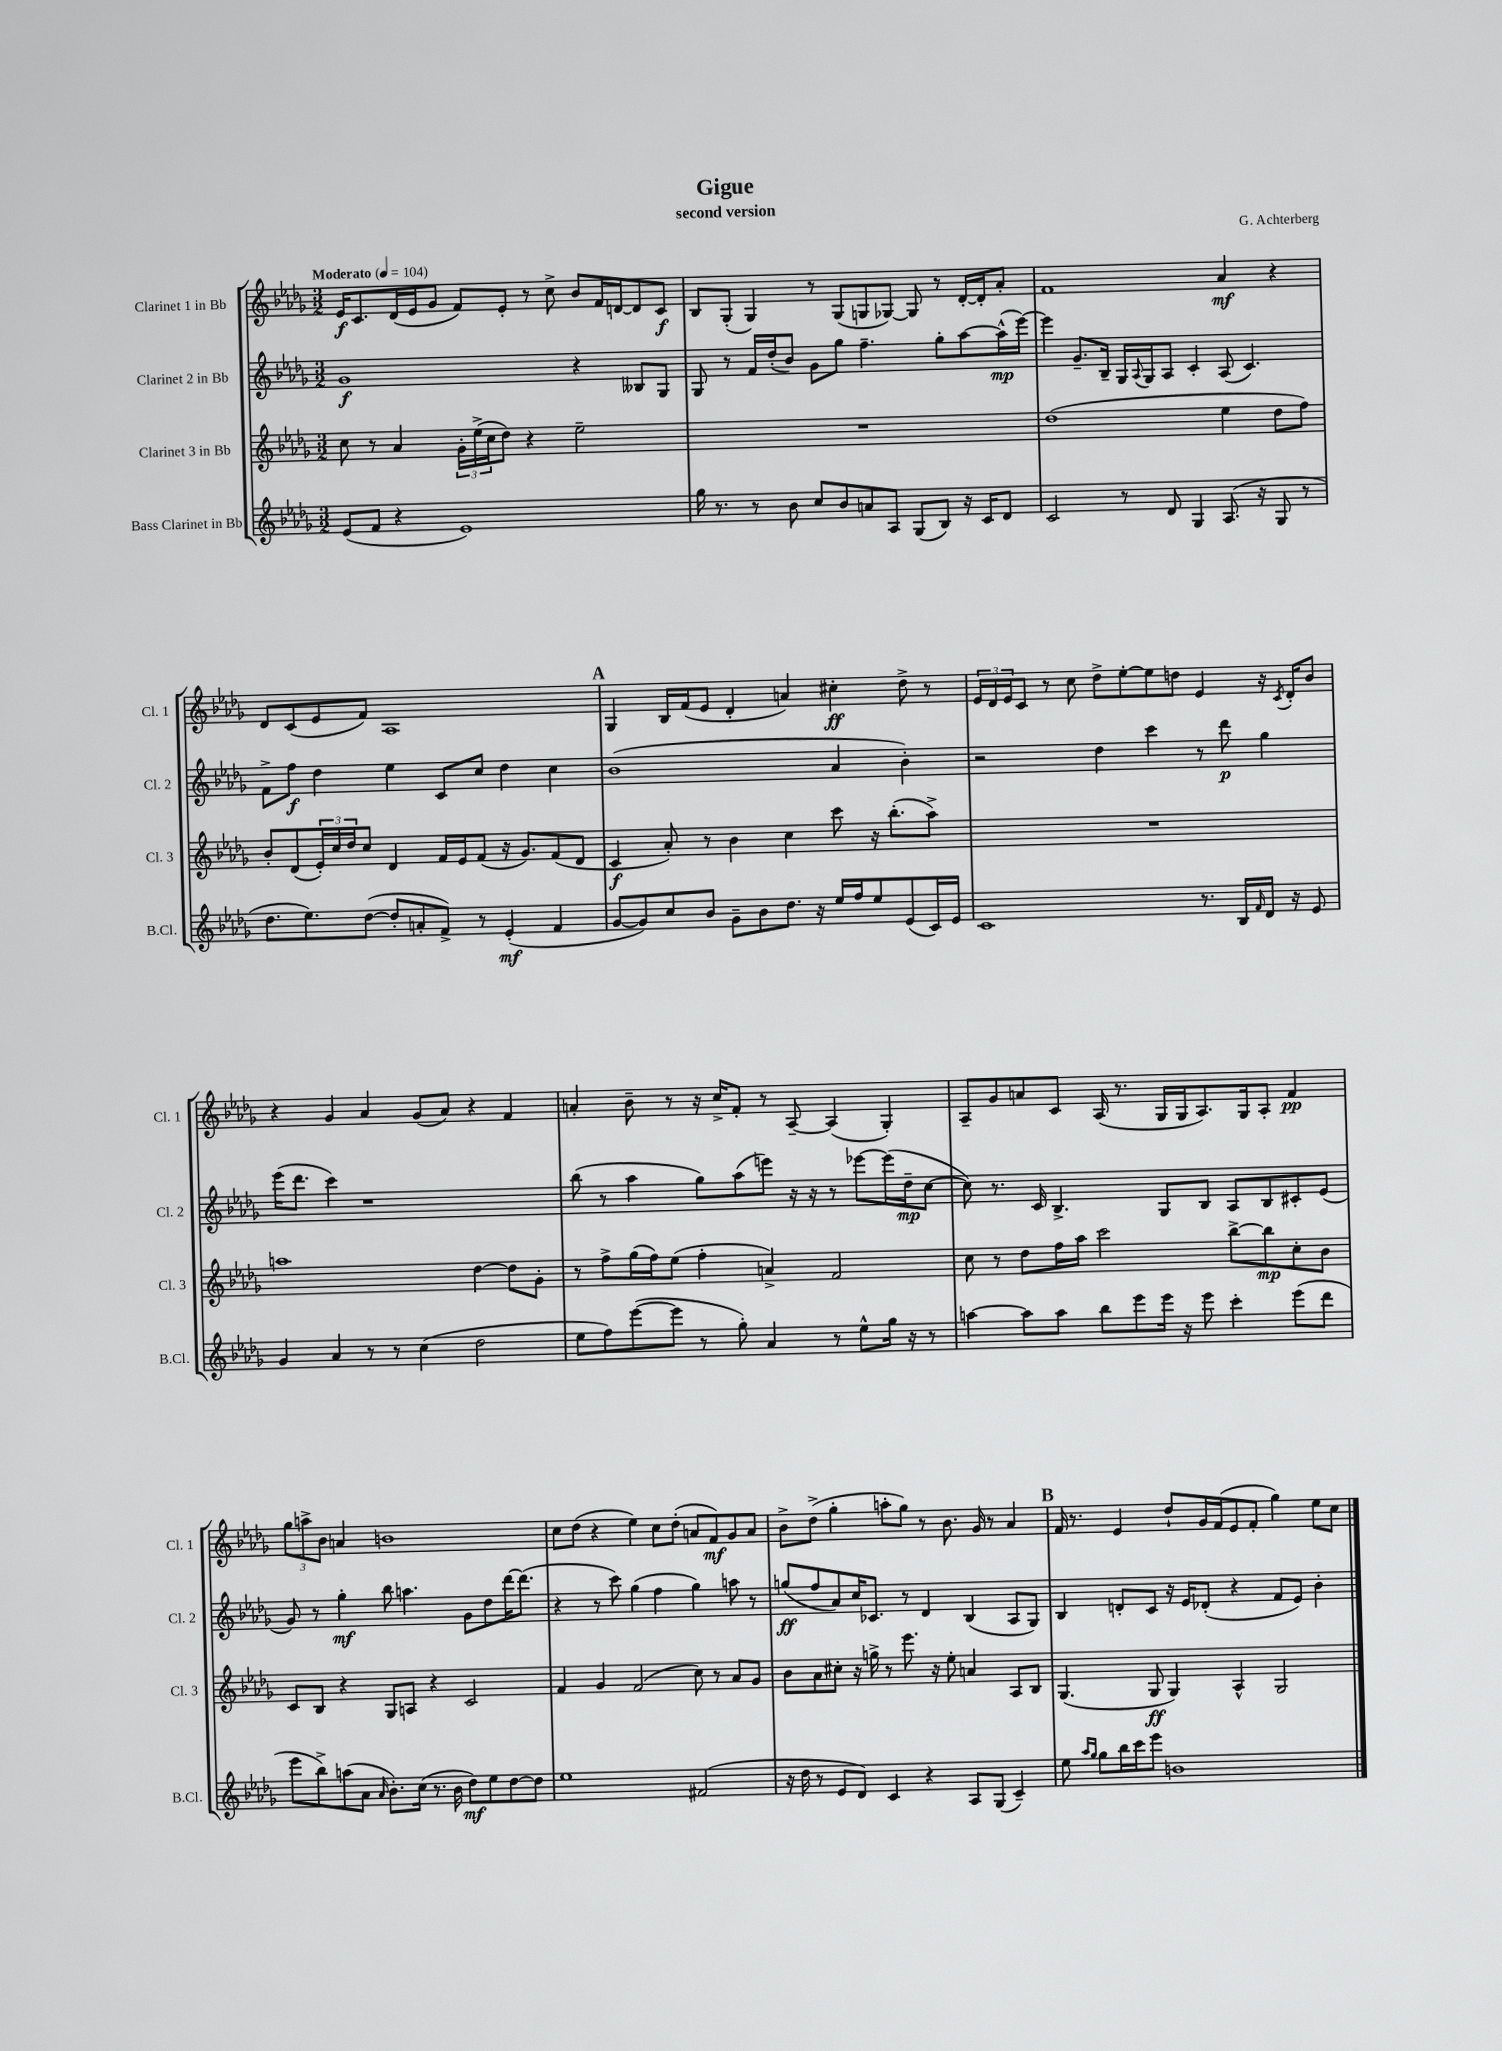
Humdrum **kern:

**kern	**kern	**kern	**kern
*staff4	*staff3	*staff2	*staff1
*clefG2	*clefG2	*clefG2	*clefG2
*k[b-e-a-d-g-]	*k[b-e-a-d-g-]	*k[b-e-a-d-g-]	*k[b-e-a-d-g-]
*M3/2	*M3/2	*M3/2	*M3/2
*MM104	*MM104	*MM104	*MM104
(8e-/L	8cc\	1g-	16e-/LK
.	.	.	8.c/
8f/J	8r	.	.
4r	4a-/	.	(16d-/L
.	.	.	16e-/J
.	.	.	8g-/J
1e-)	24g-'\LL	.	8f/L)
.	(24ee-^\	.	.
.	24cc\J	.	.
.	8dd-\J)	.	8e-'/J
.	4r	.	8r
.	.	.	8cc^\
.	2ee-~\	4r	8b-/L
.	.	.	16f/L
.	.	.	[16d/J
.	.	8B--/L	8d/]
.	.	8G-/J	8c/J
=	=	=	=
16gg-\	1.r	8G-/	8B-/L
8.r	.	.	.
.	.	8r	(8G-'/J
8r	.	16f/LL	4G-/)
.	.	(16dd-'/J	.
8b-\	.	8b-/J)	.
8cc/L	.	8g-\L	8r
8b-/	.	8gg-\J	(8G-/L
8a/	.	4.ff~\	8G/
8A-/J	.	.	[8G-/J)
(8G-/L	.	.	8G-/]
8B-/J)	.	8gg-'\L	8r
16r	.	[8aa-\	[16d-'/LL
16c/LK	.	.	16d-'/]J
8d-/J	.	(16aa-^^\]L	8a-'/J
.	.	[16eee-\JJ)	.
=	=	=	=
2c/	(1dd-	4eee-\]	1f
.	.	8.g-~/L	.
.	.	16B-~/Jk	.
8r	.	16G-/LL	.
.	.	8qqA-/	.
.	.	16G-/J	.
8d-/	.	8A-/J	.
4G-/	.	4c'/	.
(8.A-/	4ee-\	(8A-/	4a-/
.	.	4.c/)	.
16r	.	.	.
8G-/	8dd-\L	.	4r
8r	8ff\J)	.	.
=	=	=	=
8.dd-\L	8b-'/L	8f^\L	8d-/L
.	(8d-/	8ff\J	(8c/
8.ee-\)	.	.	.
.	24e-'/L)	4dd-\	8e-/
.	24cc/	.	.
.	24dd-/J	.	.
([8dd-\J	8cc/J	.	8f/J)
8dd-'/]L	4d-/	4ee-\	1A-
8a'/	.	.	.
8f^/J)	16f/LL	8c/L	.
.	16e-/J	.	.
8r	(8f/J	8cc/J	.
(4e-'/	16r	4dd-\	.
.	8.g-/L)	.	.
4f/	(8f/	4cc\	.
.	8d-/J	.	.
=	=	=	=
[8g-/L	4c/	(1b-	4G-/
8g-/])	.	.	.
8cc/	8a-'/)	.	16B-/LL
.	.	.	(16f/J
8b-/J	8r	.	8e-/J
8g-~\L	4b-\	.	4d-'/
8b-\	.	.	.
8.dd-\J	4cc\	.	4a/)
16r	.	.	.
16ee-/LL	8ccc\	4a-/	4cc#'\
16ff/J	.	.	.
8ee-/	16r	.	.
.	(8.bb-'\L	.	.
(8e-/	.	4b-'\)	8dd-^\
16c/L)	8aa-^\J)	.	8r
16e-/JJ	.	.	.
=	=	=	=
1c	1.r	2r	24e-/LL
.	.	.	24d-/
.	.	.	24e-/J
.	.	.	8c/J
.	.	.	8r
.	.	.	8cc\
.	.	4dd-\	8dd-^\L
.	.	.	[8ee-'\
.	.	4ccc\	8ee-\]
.	.	.	8dd\J
8.r	.	8r	4e-/
.	.	8ddd-\	.
16B-/LL	.	.	.
16qqf/	.	.	.
16d-/JJ	.	4gg-\	16r
.	.	.	8qc/
16r	.	.	16d-'/LK
8e-/	.	.	8b-/J
=	=	=	=
4g-/	1aa	(16eee-\LK	4r
.	.	8.ddd-\J	.
4a-/	.	4ccc\)	4g-/
8r	.	1r	4a-/
8r	.	.	.
(4cc\	.	.	(8g-/L
.	.	.	8a-/J)
2dd-\	[4dd-\	.	4r
.	8dd-\]L	.	4f/
.	8g-'\J	.	.
=	=	=	=
8ee-\L	8r	(8bb-\	4a'/
8ff\)	8ff^\L	8r	.
([8eee-\	(16gg-\L	4aa-\	8b-~\
.	16ff\J)	.	.
8eee-\]J	(8ee-\J	.	8r
8r	4ff'\	8gg-\L)	16r
.	.	.	16cc^/LK
8gg-'\)	.	(8aa-\	8f'/J
4a-/	4a^/)	8eee\J)	8r
.	.	16r	[8A-~/
.	.	16r	.
8r	2f/	8r	(4A-/]
8ee-^^\L	.	[8eee-\L	.
16gg-\Jk	.	(16eee-\]L	4G-'/)
16r	.	16dd-~\J	.
8r	.	[8cc\J	.
=	=	=	=
[4aa\	8cc\	8cc\])	8A-~/L
.	8r	8.r	8g-/
8aa\]L	8dd-\L	.	8a/
.	.	16c/	.
8aa\J	16ff\L	4.B-^/	8c/J
.	16aa-\JJ	.	.
8bb-\L	2ccc\	.	(16A-/
.	.	.	8.r
8eee-\	.	.	.
16eee-\Jk	.	8G-/L	16G-/LL
16r	.	.	16G-/J
8eee-\	.	8B-/J	8.A-/)
4ccc'\	[8bb-^\L	8A-/L	.
.	.	.	16G-/k
.	8bb-\]	8B-/	8A-'/J
(8eee-\L	8cc'\	8c#'/	4f/
8ddd-\J	8b-\J	(8e-/J	.
=	=	=	=
8eee-\L	8c/L	8g-/)	12gg-\L
.	.	.	12aa^\
8bb-^\)	8B-/J	8r	.
.	.	.	12b-\J
(8aa\	4r	4gg-'\	4a/
8a-\J	.	.	.
16qqa-/	.	.	.
8.b-'\L)	8G-/L	8bb-\	1b
.	8A/J	4.aa\	.
(16cc\Jk	.	.	.
8.r	4r	.	.
16b-\	.	.	.
8dd-\L)	2c/	8g-\L	.
8ee-\	.	8dd-\	.
[8dd-\	.	[16ddd-\K	.
.	.	(8.ddd-\]J	.
8dd-\]J	.	.	.
=	=	=	=
1ee-	4f/	4r	8cc\L
.	.	.	(8dd-\J
.	4g-/	8r	4r
.	.	8ccc\)	.
.	(2f/	(4gg-\	4ee-\)
.	.	4ff\	8cc\L
.	.	.	(8dd-'\J
(2f#/	8cc\)	4gg-\)	8a/L
.	8r	.	8f/)
.	8a-/L	8aa\	8g-/
.	8g-/J	8r	8a/J
=	=	=	=
16r	8b-\L	(8gg/L	8b-^\L
16dd-\	.	.	.
8r	8a-\	8ff/	(8dd-^\J
8e-/L	8cc#'\J	8a-/)	4gg-'\
8d-/J)	16r	16cc/K	.
.	16gg^\	8.c-/J	.
4c/	8r	.	8aa'\L
.	8.eee-\	8r	8gg-\J)
4r	.	4d-/	8r
.	16r	.	.
.	8ee-'\	.	8.b-\
8A-/L	4a/	(4B-/	.
.	.	.	16g-/
(8G-/J	.	.	8r
4c~/)	8A-/L	8A-/L	4a-/
.	8B-/J	8G-/J)	.
=	=	=	=
8ee-\	(4.G-/	4B-/	16f/
.	.	.	8.r
16qqaa-/LL	.	.	.
16qqgg-/JJ	.	.	.
8gg-\L	.	.	.
16bb-\L	.	8d'/L	4e-/
16ccc\J	.	.	.
8eee-\J	8G-/	8c/J	.
1b	4G-/)	16r	8dd-`/L
.	.	16e-/LK	.
.	.	(8d-'/J	16g-/L
.	.	.	(16f/J
.	4A-^^/	4r	8e-/
.	.	.	8f'/J
.	2G-/	8f/L	4gg-\)
.	.	8e-/J)	.
.	.	4b-'\	8ee-\L
.	.	.	8cc\J
==	==	==	==
*-	*-	*-	*-
